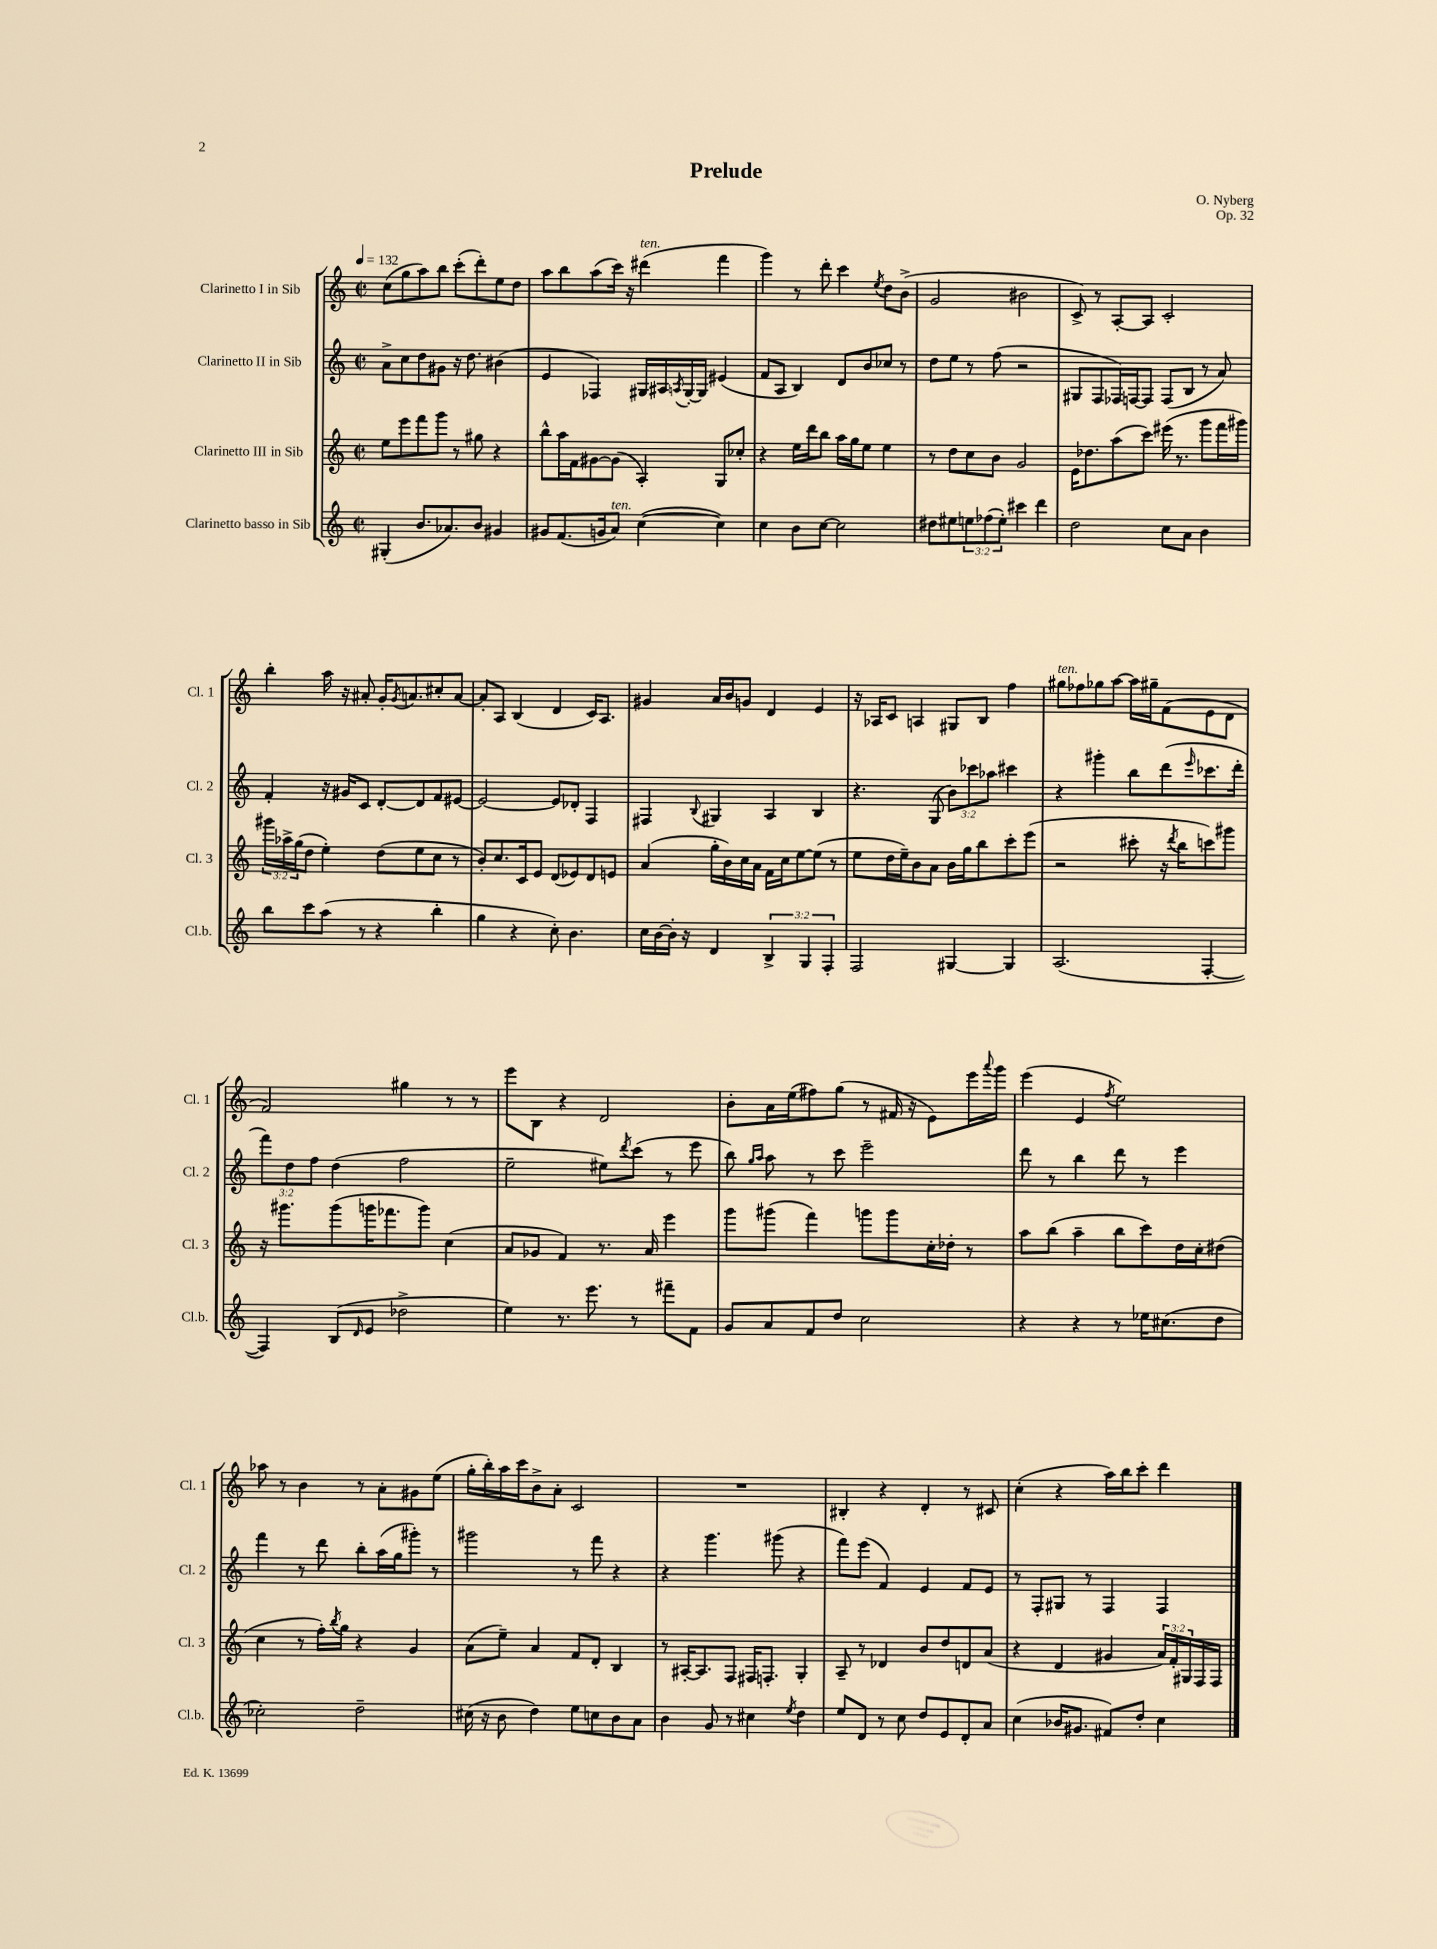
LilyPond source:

\header { title = "Prelude" composer = "O. Nyberg" opus = "Op. 32" }
<<
\new StaffGroup <<
\new Staff = "s0" \with { instrumentName = "Clarinetto I in Sib" shortInstrumentName = "Cl. 1" } {
    \clef treble \key c \major \defaultTimeSignature \time 2/2 \tempo 4 = 132
    c''8( g''8 a''8) b''8 c'''8-.( d'''8-.) e''8 d''8 |
    a''8 b''8 a''8( c'''16) r16 dis'''4^\markup { \italic "ten." }( f'''4 |
    g'''4) r8 d'''8-. c'''4 \acciaccatura { e''8 } d''8 b'8->( |
    g'2 bis'2 |
    c'8->) r8 a8~-. a8 c'2-. |
    b''4-. a''16 r16 ais'8-. g'16-. \acciaccatura { g'8 } a'8. cis''8-. a'8~ |
    a'8-. a8 b4( d'4 c'16) a8. |
    gis'4 a'16 b'16 g'8 d'4 e'4 |
    r16 aes16 c'8 a4 gis8 b8 f''4 |
    gis''8^\markup { \italic "ten." } fes''8 ges''8 a''8~ a''16 gis''16-- f'8( e'8 d'8 |
    f'2) gis''4 r8 r8 |
    e'''8 b8 r4 d'2 |
    b'8-. a'16 e''16( fis''8) g''8( r8 fis'16 r16 e'8) e'''16 \appoggiatura { a'''8 } g'''16 |
    e'''4( e'4 \acciaccatura { f''8 } e''2) |
    aes''8 r8 b'4 r8 a'8-. gis'8 e''8( |
    g''16-. b''16-.) a''16 c'''16 b'8-> a'8-. c'2 |
    R1 |
    bis4-. r4 d'4-. r8 cis'8 |
    c''4-.( r4 a''16) b''16 c'''8-. d'''4 \bar "|." |
}
\new Staff = "s1" \with { instrumentName = "Clarinetto II in Sib" shortInstrumentName = "Cl. 2" } {
    \clef treble \key c \major \defaultTimeSignature \time 2/2 \override Staff.TupletNumber.text = #tuplet-number::calc-fraction-text
    a'8-> c''8 d''8 gis'8 r16 d''8. bis'4( |
    e'4 fes4) gis16 ais16 \acciaccatura { a8 } gis16~-. gis16 eis'4( |
    f'8 a8 b4) d'8 b'8 ces''8 r8 |
    d''8 e''8 r8 f''8( r2 |
    gis8 f8 fes16) f16~ f8 f8( b8 r8 a'8) |
    f'4-. r16 gis'16 c'8 d'8~-. d'8 f'8 eis'8~ |
    eis'2~ eis'8 des'8-. f4 |
    fis4 \appoggiatura { b8 } gis4 a4 b4 |
    r4. g8( \tuplet 3/2 { b'8) ces'''8 aes''8 } cis'''4 |
    r4 gis'''4-. b''8 d'''8( \grace { e'''16 } ces'''8. d'''16-. |
    \tuplet 3/2 { f'''8) d''8 f''8 } d''4( f''2 |
    e''2-- eis''8) \acciaccatura { d'''8 } c'''8( r8 e'''8 |
    b''8) \grace { g''16 a''16 } a''8 r8 c'''8 e'''2-- |
    d'''8 r8 b''4 d'''8 r8 e'''4 |
    f'''4 r8 d'''8 b''8-. a''16( g''16 gis'''8-.) r8 |
    gis'''2 r8 f'''8 r4 |
    r4 g'''4. gis'''8( r4 |
    f'''8) e'''8( f'4) e'4 f'8 e'8 |
    r8 f8-. gis8 r8 f4 f4 \bar "|." |
}
\new Staff = "s2" \with { instrumentName = "Clarinetto III in Sib" shortInstrumentName = "Cl. 3" } {
    \clef treble \key c \major \defaultTimeSignature \time 2/2 \override Staff.TupletNumber.text = #tuplet-number::calc-fraction-text
    e''8 e'''8 f'''8 g'''8 r8 gis''8 r4 |
    b''8-^ a''16 f'16 gis'8~ gis'8( a4-.) g8 ces''8-. |
    r4 e''16 d'''16 b''8 a''16 g''16 e''8 e''4 |
    r8 d''8 c''8 b'8 g'2 |
    e'16 des''8. a''8( c'''8) eis'''16( r8. g'''8 f'''16 gis'''16) |
    \tuplet 3/2 { gis'''16 aes''16-> g''16( } d''8 e''4-.) d''8( e''8 c''8 r8 |
    b'8-.) c''8. c'16 e'8 d'8( ees'8) d'8 e'8 |
    a'4( g''16-. b'16) c''16 a'16 f'16 c''16 e''8~ e''8( r8 |
    e''8 d''16 e''16--) b'8 a'8 b'16 g''16 b''8 c'''8-. e'''8( |
    r2 cis'''8-. r16 \acciaccatura { d'''8 } b''16 c'''8) gis'''8 |
    r16 gis'''8. gis'''8( g'''16 fes'''8. g'''8) c''4( |
    a'8 ges'8 f'4) r8. a'16 e'''4 |
    g'''8 gis'''8( f'''4) g'''8 g'''8 c''16-. des''16-. r8 |
    a''8 b''8( a''4-- b''8 c'''8) d''16 c''16-. dis''8( |
    c''4 r8 f''16-.) \acciaccatura { b''8 } g''16 r4 g'4 |
    a'8( e''8--) a'4 f'8 d'8-. b4 |
    r8 ais16~-. ais8. f8 fis16 f8.-. g4-. |
    a8-- r8 des'4 b'8 d''8 d'8 a'8( |
    r4 d'4 gis'4 \tuplet 3/2 { a'16) f'16-. gis16 } f16 f16 \bar "|." |
}
\new Staff = "s3" \with { instrumentName = "Clarinetto basso in Sib" shortInstrumentName = "Cl.b." } {
    \clef treble \key c \major \defaultTimeSignature \time 2/2 \override Staff.TupletNumber.text = #tuplet-number::calc-fraction-text
    gis4-.( b'8. aes'8.) b'8 gis'4 |
    gis'8 f'8.( g'16 a'8^\markup { \italic "ten." }) c''4~( c''4) |
    c''4 b'8 c''8~ c''2 |
    dis''8 eis''8 \tuplet 3/2 { e''8 fes''8( e''8-.) } cis'''4 d'''4 |
    d''2 c''8 a'8 b'4 |
    b''8 c'''8 a''8( r8 r4 b''4-. |
    g''4 r4 c''8-.) b'4. |
    c''16 b'16~ b'16-. r16 d'4 \tuplet 3/2 { b4-> g4 f4-. } |
    f2 gis4~ gis4 |
    a2.( f4~-. |
    f4) b8( \grace { d'16 } e'8 des''2-> |
    e''4) r8. e'''8. r8 fis'''8-- f'8 |
    g'8 a'8 f'8 d''8 c''2 |
    r4 r4 r8 ees''16 cis''8.( d''8 |
    ces''2-.) d''2-- |
    cis''16( r16 b'8 d''4) e''8 c''8 b'8 a'8 |
    b'4 g'8 r8 cis''4 \acciaccatura { e''8 } d''4 |
    e''8 d'8 r8 c''8 d''8 e'8 d'8-. a'8 |
    c''4( bes'16 gis'8. fis'8) d''8-. c''4 \bar "|." |
}
>>
>>
\layout { \context { \Score \remove "Bar_number_engraver" } }
